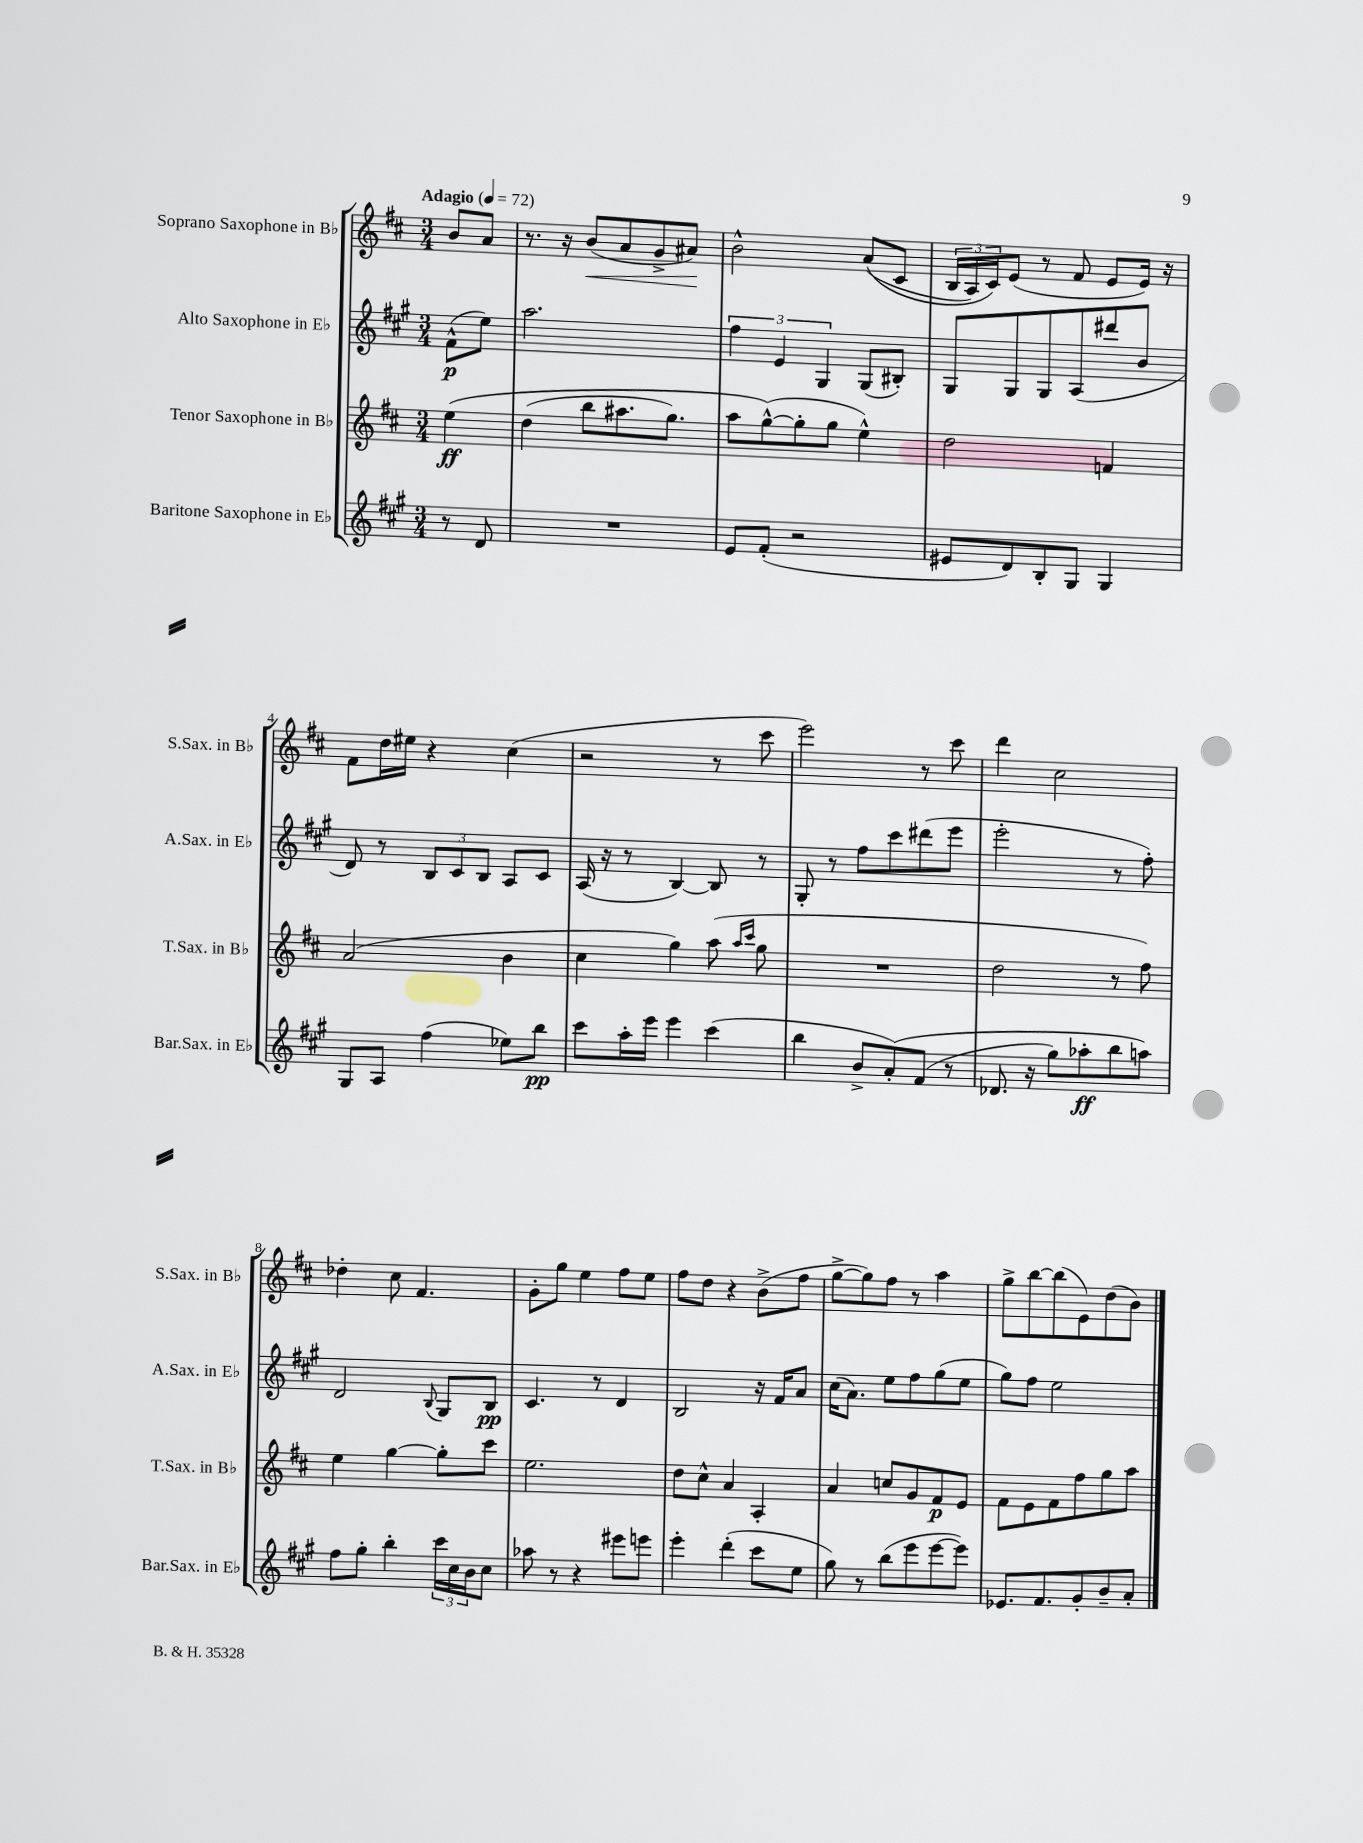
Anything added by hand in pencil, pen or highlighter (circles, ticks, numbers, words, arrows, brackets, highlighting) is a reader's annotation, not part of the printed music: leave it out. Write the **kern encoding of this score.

**kern	**kern	**kern	**kern
*staff4	*staff3	*staff2	*staff1
*clefG2	*clefG2	*clefG2	*clefG2
*k[f#c#g#]	*k[f#c#]	*k[f#c#g#]	*k[f#c#]
*M3/4	*M3/4	*M3/4	*M3/4
*MM72	*MM72	*MM72	*MM72
8r	&(4ee\	(8f#^^\L	8b/L
8d/	.	8ee\J)	8a/J
=	=	=	=
2.r	(4dd\	2.aa\	8.r
.	.	.	16r
.	8bb\L	.	(8b/L
.	8.aa#\	.	8a/
.	.	.	8g^/
.	8.gg\J)	.	.
.	.	.	8a#/J)
=	=	=	=
8e/L	8aa\L	6ff#\	2b^^\
(8f#'/J	([8gg^^\&)	.	.
.	.	6e/	.
2r	8gg'\]	.	.
.	.	6G#/	.
.	8gg\J	.	.
.	4ee^^\)	(8G#/L	&((8a/L
.	.	8B#'/J)	8c#/J
=	=	=	=
8e#/L	2dd\	8G#/L	24B/LL
.	.	.	24A/)
.	.	.	24c#/J&)
8d/)	.	8G#/	(8e/J
8B'/	.	8G#/	8r
8G#/J	.	(8A/	8f#/
4G#/	4f/	8ddd#/	8e/L
.	.	8b/J	16e/Jk)
.	.	.	16r
=	=	=	=
8G#/L	(2a/	8d/)	8f#\L
8A/J	.	8r	16dd\L
.	.	.	16ee#\JJ
(4ff#\	.	12B/L	4r
.	.	12c#/	.
.	.	12B/J	.
8ee-\L)	4b\	8A/L	(4cc#\
8bb\J	.	8c#/J	.
=	=	=	=
8ccc#\L	4cc#\	(16A/	2r
.	.	16r	.
16aa'\L	.	8r	.
16eee\JJ	.	.	.
4eee\	4gg\)	[4B/)	.
(4ccc#\	(8aa\	8B/]	8r
.	16qqaa/LL	.	.
.	16qqccc#/JJ	.	.
.	8gg\	8r	8ccc#\
=	=	=	=
4bb\	2.r	8G#'/	2eee\)
.	.	8r	.
8b^/L	.	8ff#\L	.
&(8a'/)	.	8ccc#\	.
(8f#/J	.	(8ddd#\	8r
8r	.	8eee\J	8ccc#\
=	=	=	=
8.d-/	2dd\	2eee'\	4ddd\
16r	.	.	.
8gg#\L)	.	.	2cc#\
8aa-'\	.	.	.
8bb\	8r	8r	.
8aa\J&)	8ff#\)	8ff#'\)	.
=	=	=	=
8ff#\L	4ee\	2d/	4dd-'\
8gg#'\J	.	.	.
4bb'\	[4gg\	.	8cc#\
.	.	.	4.f#/
.	.	8qqB/	.
24ccc#\LL	8gg'\]L	8G#/L	.
24cc#\	.	.	.
24b\J	.	.	.
8cc#\J	8ccc#\J	8B/J	.
=	=	=	=
8aa-\	2.ee\	4.c#/	8g'\L
8r	.	.	8gg\J
4r	.	.	4ee\
.	.	8r	.
8eee#\L	.	4d/	8ff#\L
8eee\J	.	.	8ee\J
=	=	=	=
4eee'\	8dd\L	2B/	8ff#\L
.	8cc#^^\J	.	8dd\J
(4ddd'\	4a/	.	4r
8ccc#\L	4A'/	16r	(8b^\L
.	.	16f#/LK	.
8ee\J	.	8a/J	8ff#\J
=	=	=	=
8gg#\)	4a/	(16cc#\LK	[8gg^\L
.	.	8.a\J)	.
8r	.	.	8gg\])
(8bb\L	8cc/L	8ee\L	8ff#\J
8eee\	8g/	8ff#\	8r
[8eee\	8f#/	(8gg#\	4aa\
8eee\]J)	8e/J	8ee\J	.
=	=	=	=
8.e-/L	8f#\L	8gg#\L)	8gg^\L
.	8e\	8ff#\J	[8bb\
8.f#/	.	.	.
.	8f#\	2ee\	(8bb\]
8g#'/	8ff#\	.	8e\)
8b~/	8gg\	.	(8dd\
8a'/J	8aa\J	.	8b\J)
==	==	==	==
*-	*-	*-	*-
